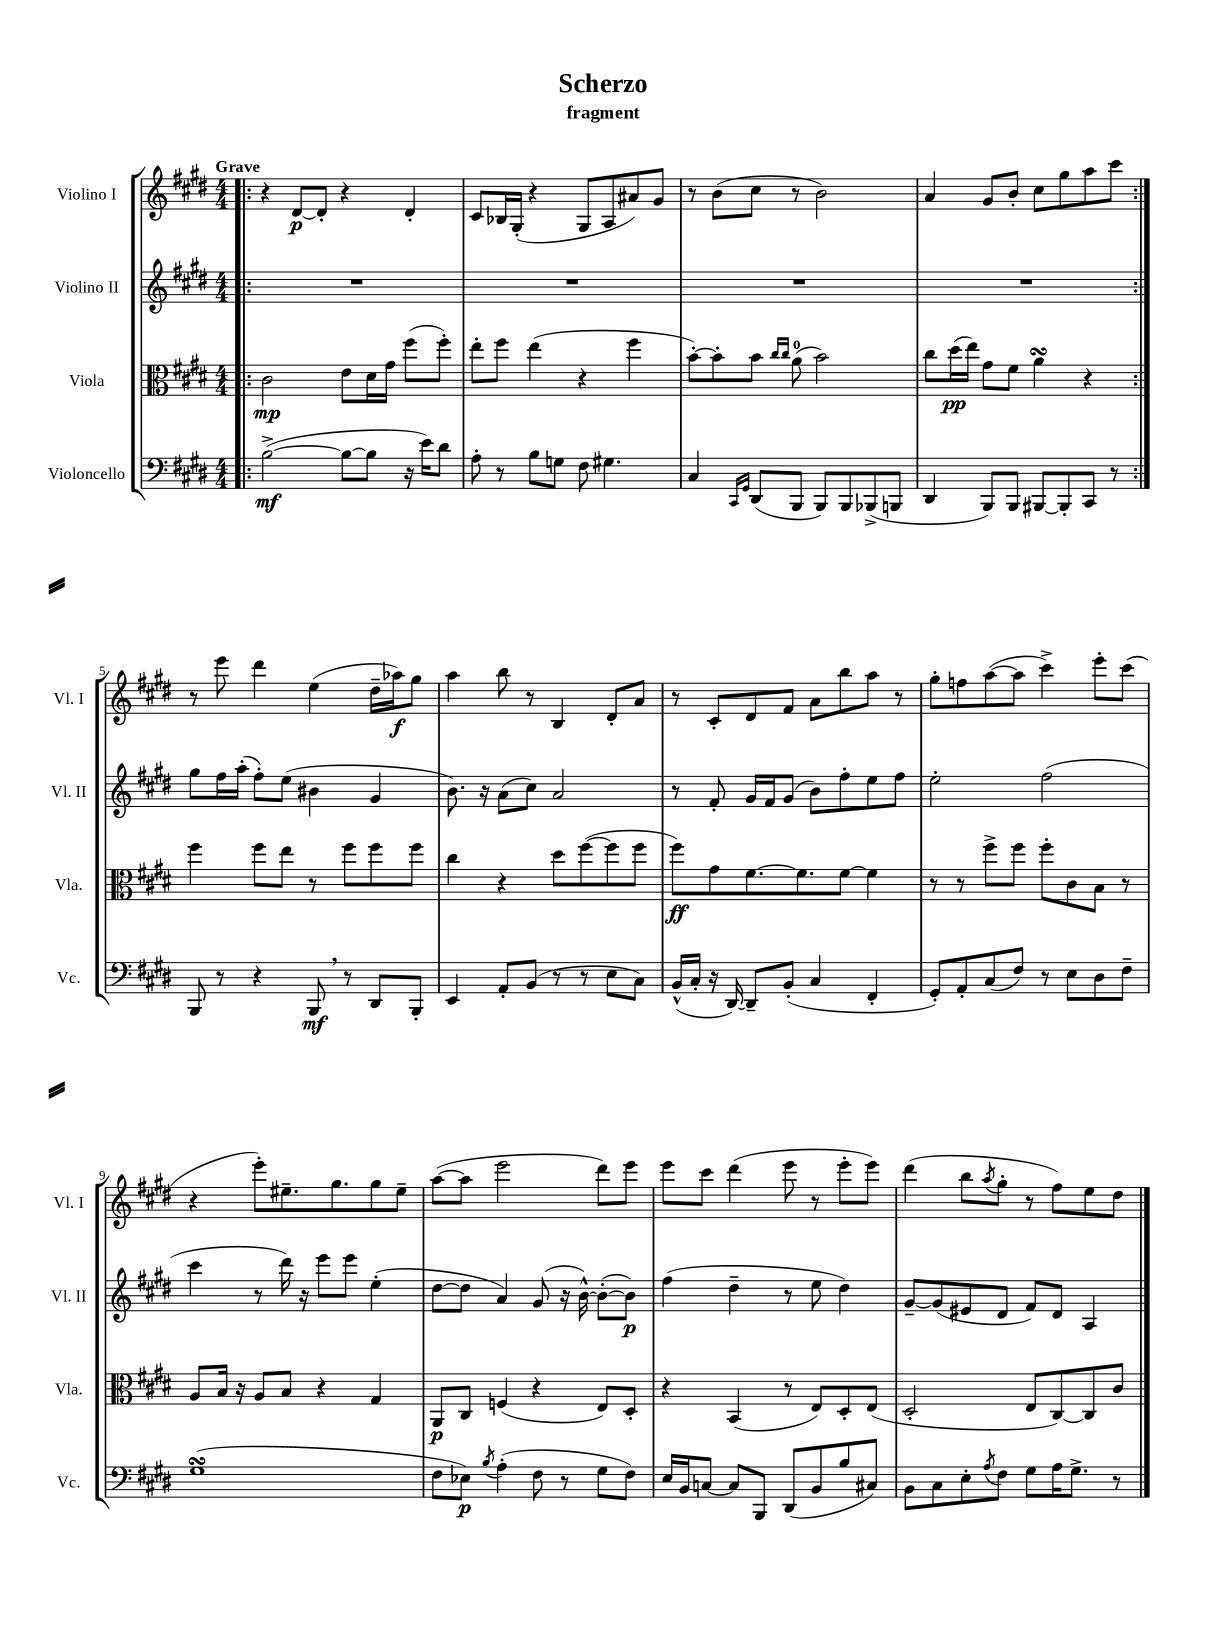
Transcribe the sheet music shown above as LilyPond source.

\header { title = "Scherzo" subtitle = "fragment" }
<<
\new StaffGroup <<
\new Staff = "s0" \with { instrumentName = "Violino I" shortInstrumentName = "Vl. I" } {
    \clef treble \key e \major \numericTimeSignature \time 4/4 \tempo "Grave"
    \repeat volta 2 { \bar ".|:" r4 dis'8~\p dis'8-. r4 dis'4-. |
    cis'8 bes16 gis16-.( r4 gis8 a8 ais'8) gis'8 |
    r8 b'8( cis''8 r8 b'2) |
    a'4 gis'8 b'8-. cis''8 gis''8 a''8 cis'''8 | }
    r8 e'''8 dis'''4 e''4( dis''16-- aes''16\f) gis''8 |
    a''4 b''8 r8 b4 dis'8-. a'8 |
    r8 cis'8-. dis'8 fis'8 a'8 b''8 a''8 r8 |
    gis''8-. f''8 a''8~( a''8 cis'''4->) e'''8-. cis'''8( |
    r4 e'''8-.) eis''8.-- gis''8. gis''8 eis''8-- |
    a''8~( a''8 e'''2 dis'''8) e'''8 |
    e'''8 cis'''8 dis'''4( e'''8 r8 e'''8-. e'''8) |
    dis'''4( b''8 \acciaccatura { a''8 } gis''8-. r8 fis''8) e''8 dis''8 \bar "|." |
}
\new Staff = "s1" \with { instrumentName = "Violino II" shortInstrumentName = "Vl. II" } {
    \clef treble \key e \major \numericTimeSignature \time 4/4
    \repeat volta 2 { \bar ".|:" R1 |
    R1 |
    R1 |
    R1 | }
    gis''8 fis''16 a''16-.( fis''8-.) e''8( bis'4 gis'4 |
    b'8.) r16 a'8( cis''8) a'2 |
    r8 fis'8-. gis'16 fis'16 gis'8( b'8) fis''8-. e''8 fis''8 |
    e''2-. fis''2( |
    cis'''4 r8 dis'''16) r16 e'''8 e'''8 e''4-.( |
    dis''8~ dis''8 a'4) gis'8( r16 b'16~-^) b'8~-.( b'8\p) |
    fis''4( dis''4-- r8 e''8 dis''4) |
    gis'8~-- gis'8( eis'8 dis'8 fis'8) dis'8 a4 \bar "|." |
}
\new Staff = "s2" \with { instrumentName = "Viola" shortInstrumentName = "Vla." } {
    \clef alto \key e \major \numericTimeSignature \time 4/4
    \repeat volta 2 { \bar ".|:" cis'2\mp e'8 dis'16 gis'16 fis''8( fis''8-.) |
    e''8-. fis''8 e''4( r4 fis''4 |
    b'8~-.) b'8-. b'8 \grace { cis''16 cis''16 } a'8-0( b'2) |
    cis''8 dis''16\pp( e''16) gis'8 fis'8 a'4\turn r4 | }
    fis''4 fis''8 e''8 r8 fis''8 fis''8 fis''8 |
    cis''4 r4 dis''8 fis''8~( fis''8 fis''8 |
    fis''8\ff) gis'8 fis'8.~ fis'8. fis'8~ fis'4 |
    r8 r8 fis''8-> fis''8 fis''8-. cis'8 b8 r8 |
    a8 b16 r16 a8 b8 r4 gis4 |
    a,8\p cis8 f4( r4 e8) dis8-. |
    r4 b,4( r8 e8) dis8-. e8( |
    dis2-. e8 cis8~) cis8 cis'8 \bar "|." |
}
\new Staff = "s3" \with { instrumentName = "Violoncello" shortInstrumentName = "Vc." } {
    \clef bass \key e \major \numericTimeSignature \time 4/4
    \repeat volta 2 { \bar ".|:" b2~->\mf( b8~ b8 r16 e'16) dis'8 |
    a8-. r8 b8 g8 fis8 gis4. |
    cis4 \grace { cis,16 gis,16 } dis,8( b,,8 b,,8) b,,8 bes,,8->( b,,8 |
    dis,4 b,,8) b,,8 bis,,8~ bis,,8-. cis,8 r8 | }
    b,,8 r8 r4 b,,8\mf \breathe r8 dis,8 b,,8-. |
    e,4 a,8-. b,8( r8 r8 e8 cis8) |
    b,16-^( cis16-. r16 dis,16~) dis,8-- b,8-.( cis4 fis,4-. |
    gis,8-.) a,8-. cis8( fis8) r8 e8 dis8 fis8-- |
    gis1\turn( |
    fis8 ees8\p) \acciaccatura { b8 } a4-.( fis8 r8 gis8 fis8) |
    e16 b,16 c8~ c8 b,,8 dis,8( b,8 b8 cis8) |
    b,8 cis8 e8-. \acciaccatura { a8 } fis8 gis8 a16 gis8.-> r8 \bar "|." |
}
>>
>>
